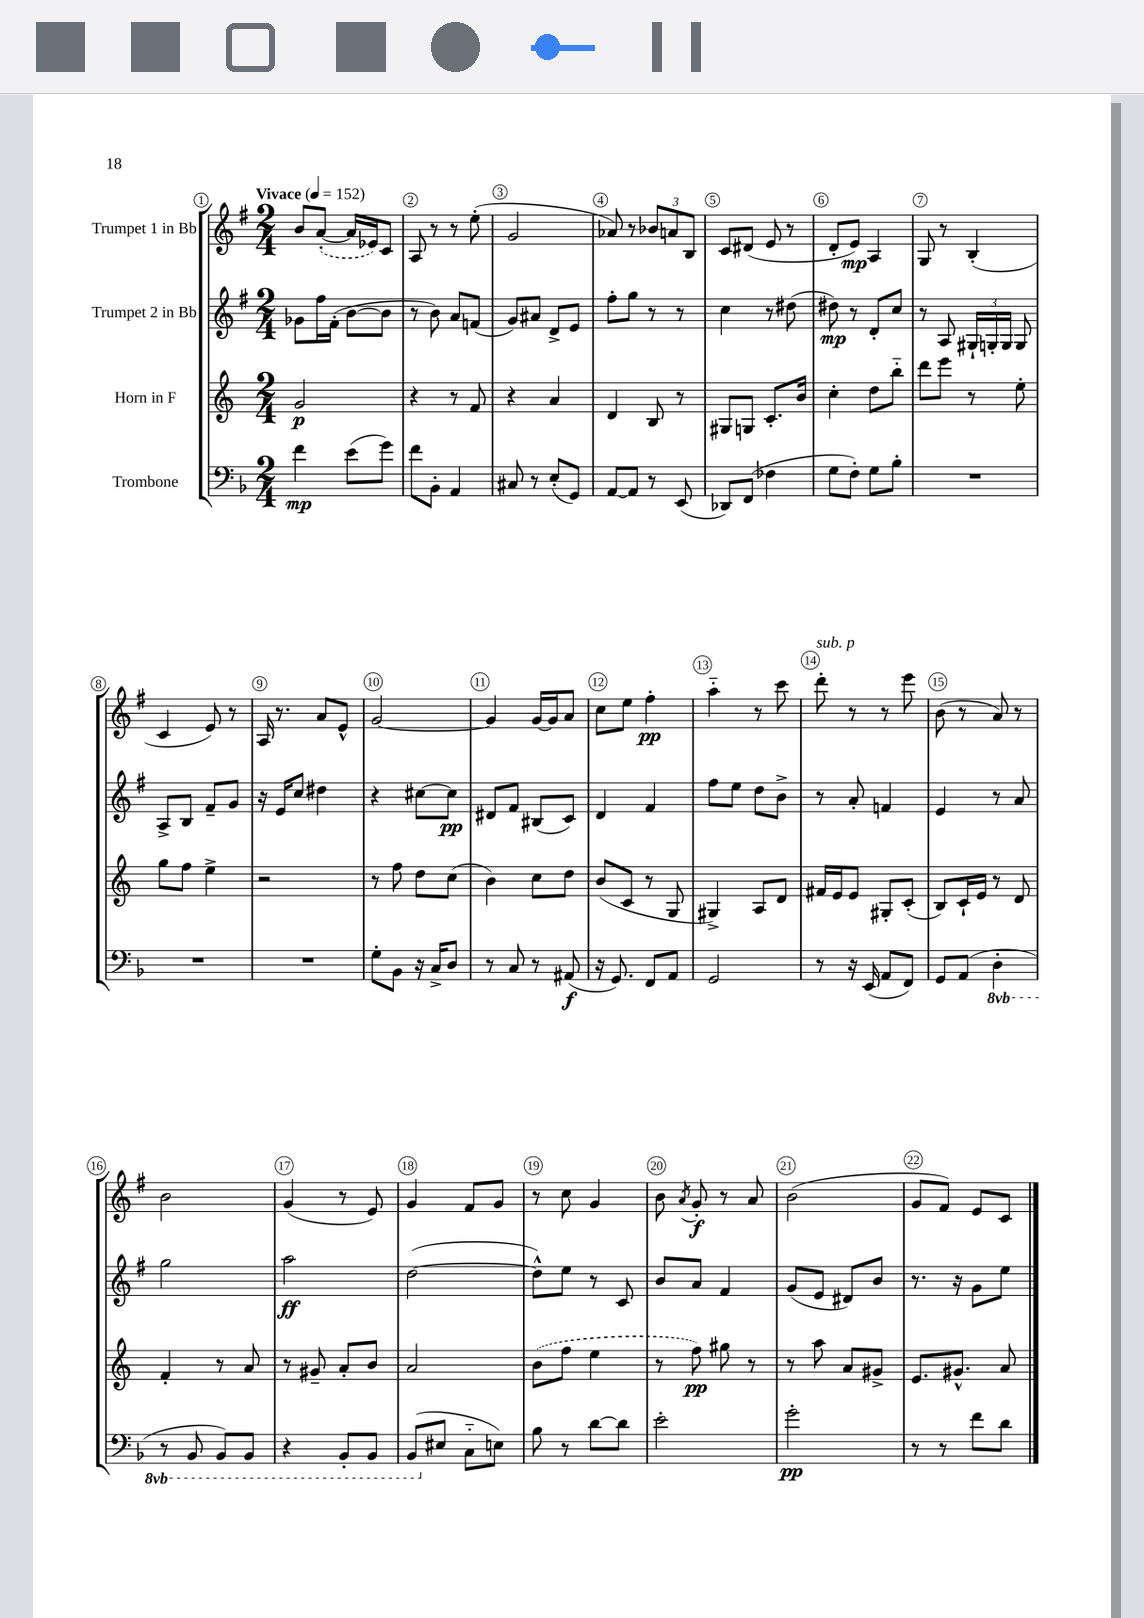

**kern	**kern	**kern	**kern
*staff4	*staff3	*staff2	*staff1
*clefF4	*clefG2	*clefG2	*clefG2
*k[b-]	*k[]	*k[f#]	*k[f#]
*M2/4	*M2/4	*M2/4	*M2/4
*MM152	*MM152	*MM152	*MM152
4f	2g	8g-	8b
.	.	16ff#	([8a'
.	.	(16f#'	.
(8e	.	[8b	16a]
.	.	.	16e-)
8g)	.	8b]	8c
=	=	=	=
8f	4r	8r	8A
8BB-'	.	8b)	8r
4AA	8r	8a	8r
.	8f	(8f	(8ee'
=	=	=	=
8C#	4r	8g)	2g
8r	.	8a#	.
(8E'	4a	8d^	.
8GG)	.	8e	.
=	=	=	=
[8AA	4d	8ff#'	8a-)
8AA]	.	8gg	8r
8r	8B	8r	12b-
.	.	.	12a
(8EE	8r	8r	.
.	.	.	12B
=	=	=	=
8DD-)	8G#	4cc	8c
(8FF	8G	.	(8d#
4F-	8.c'	8r	8e
.	.	(8dd#	8r
.	16b	.	.
=	=	=	=
8G	4cc'	8dd#)	8d'
8F')	.	8r	8e)
8G	8dd	8d'	4A
8B-'	8bb'~	8cc	.
=	=	=	=
2r	8ddd	8r	8G
.	8eee	8A	8r
.	8r	24G#`	(4B'
.	.	24G'	.
.	.	24G	.
.	8ee'	8G	.
=	=	=	=
2r	8gg	8A^	4c
.	8ff	8B	.
.	4ee^	8f#~	8e)
.	.	8g	8r
=	=	=	=
2r	2r	16r	16A
.	.	16e	8.r
.	.	8cc	.
.	.	4dd#	8a
.	.	.	8e^^
=	=	=	=
8G'	8r	4r	[2g
8BB-	8ff	.	.
16r	8dd	[8cc#	.
16C^	.	.	.
8D	(8cc	8cc#]	.
=	=	=	=
8r	4b)	8d#	4g]
8C	.	8f#	.
8r	8cc	(8B#	[16g
.	.	.	16g]
(8AA#	8dd	8c)	8a
=	=	=	=
16r	(8b	4d	8cc
8.GG)	.	.	.
.	8c	.	8ee
8FF	8r	4f#	4ff#'
8AA	8G	.	.
=	=	=	=
2GG	4G#^)	8ff#	4aa'~
.	.	8ee	.
.	8A	8dd	8r
.	8d	8b^	8ccc
=	=	=	=
8r	16f#	8r	8ddd'
.	16e	.	.
16r	8e	8a'	8r
(16EE	.	.	.
8AA	8G#'	4f	8r
8FF)	(8c'	.	8eee
=	=	=	=
8GG	8B)	4e	(8b
(8AA	16c`	.	8r
.	16e	.	.
4DD'	8r	8r	8a)
.	8d	8a	8r
=	=	=	=
8r	4f'	2gg	2b
8BBB-	.	.	.
8BBB-)	8r	.	.
8BBB-	8a	.	.
=	=	=	=
4r	8r	2aa	(4g
.	8g#~	.	.
8BBB-'	8a'	.	8r
8BBB-	8b	.	8e)
=	=	=	=
(8BBB-	2a	([2dd	4g
8E#	.	.	.
8C'~	.	.	8f#
8E)	.	.	8g
=	=	=	=
8B-	(8b	8dd^^])	8r
8r	8ff	8ee	8cc
[8d	4ee	8r	4g
8d]	.	8c	.
=	=	=	=
2e'	8r	8b	8b
.	.	.	8qa
.	8ff)	8a	8g'
.	8gg#	4f#	8r
.	8r	.	8a
=	=	=	=
2g'	8r	(8g	(2b
.	8aa	8e	.
.	8a	8d#)	.
.	8g#^	8b	.
=	=	=	=
8r	8.e	8.r	8g
8r	.	.	8f#)
.	8.g#^^	16r	.
8f	.	8g	8e
8d	8a	8ee	8c
==	==	==	==
*-	*-	*-	*-
